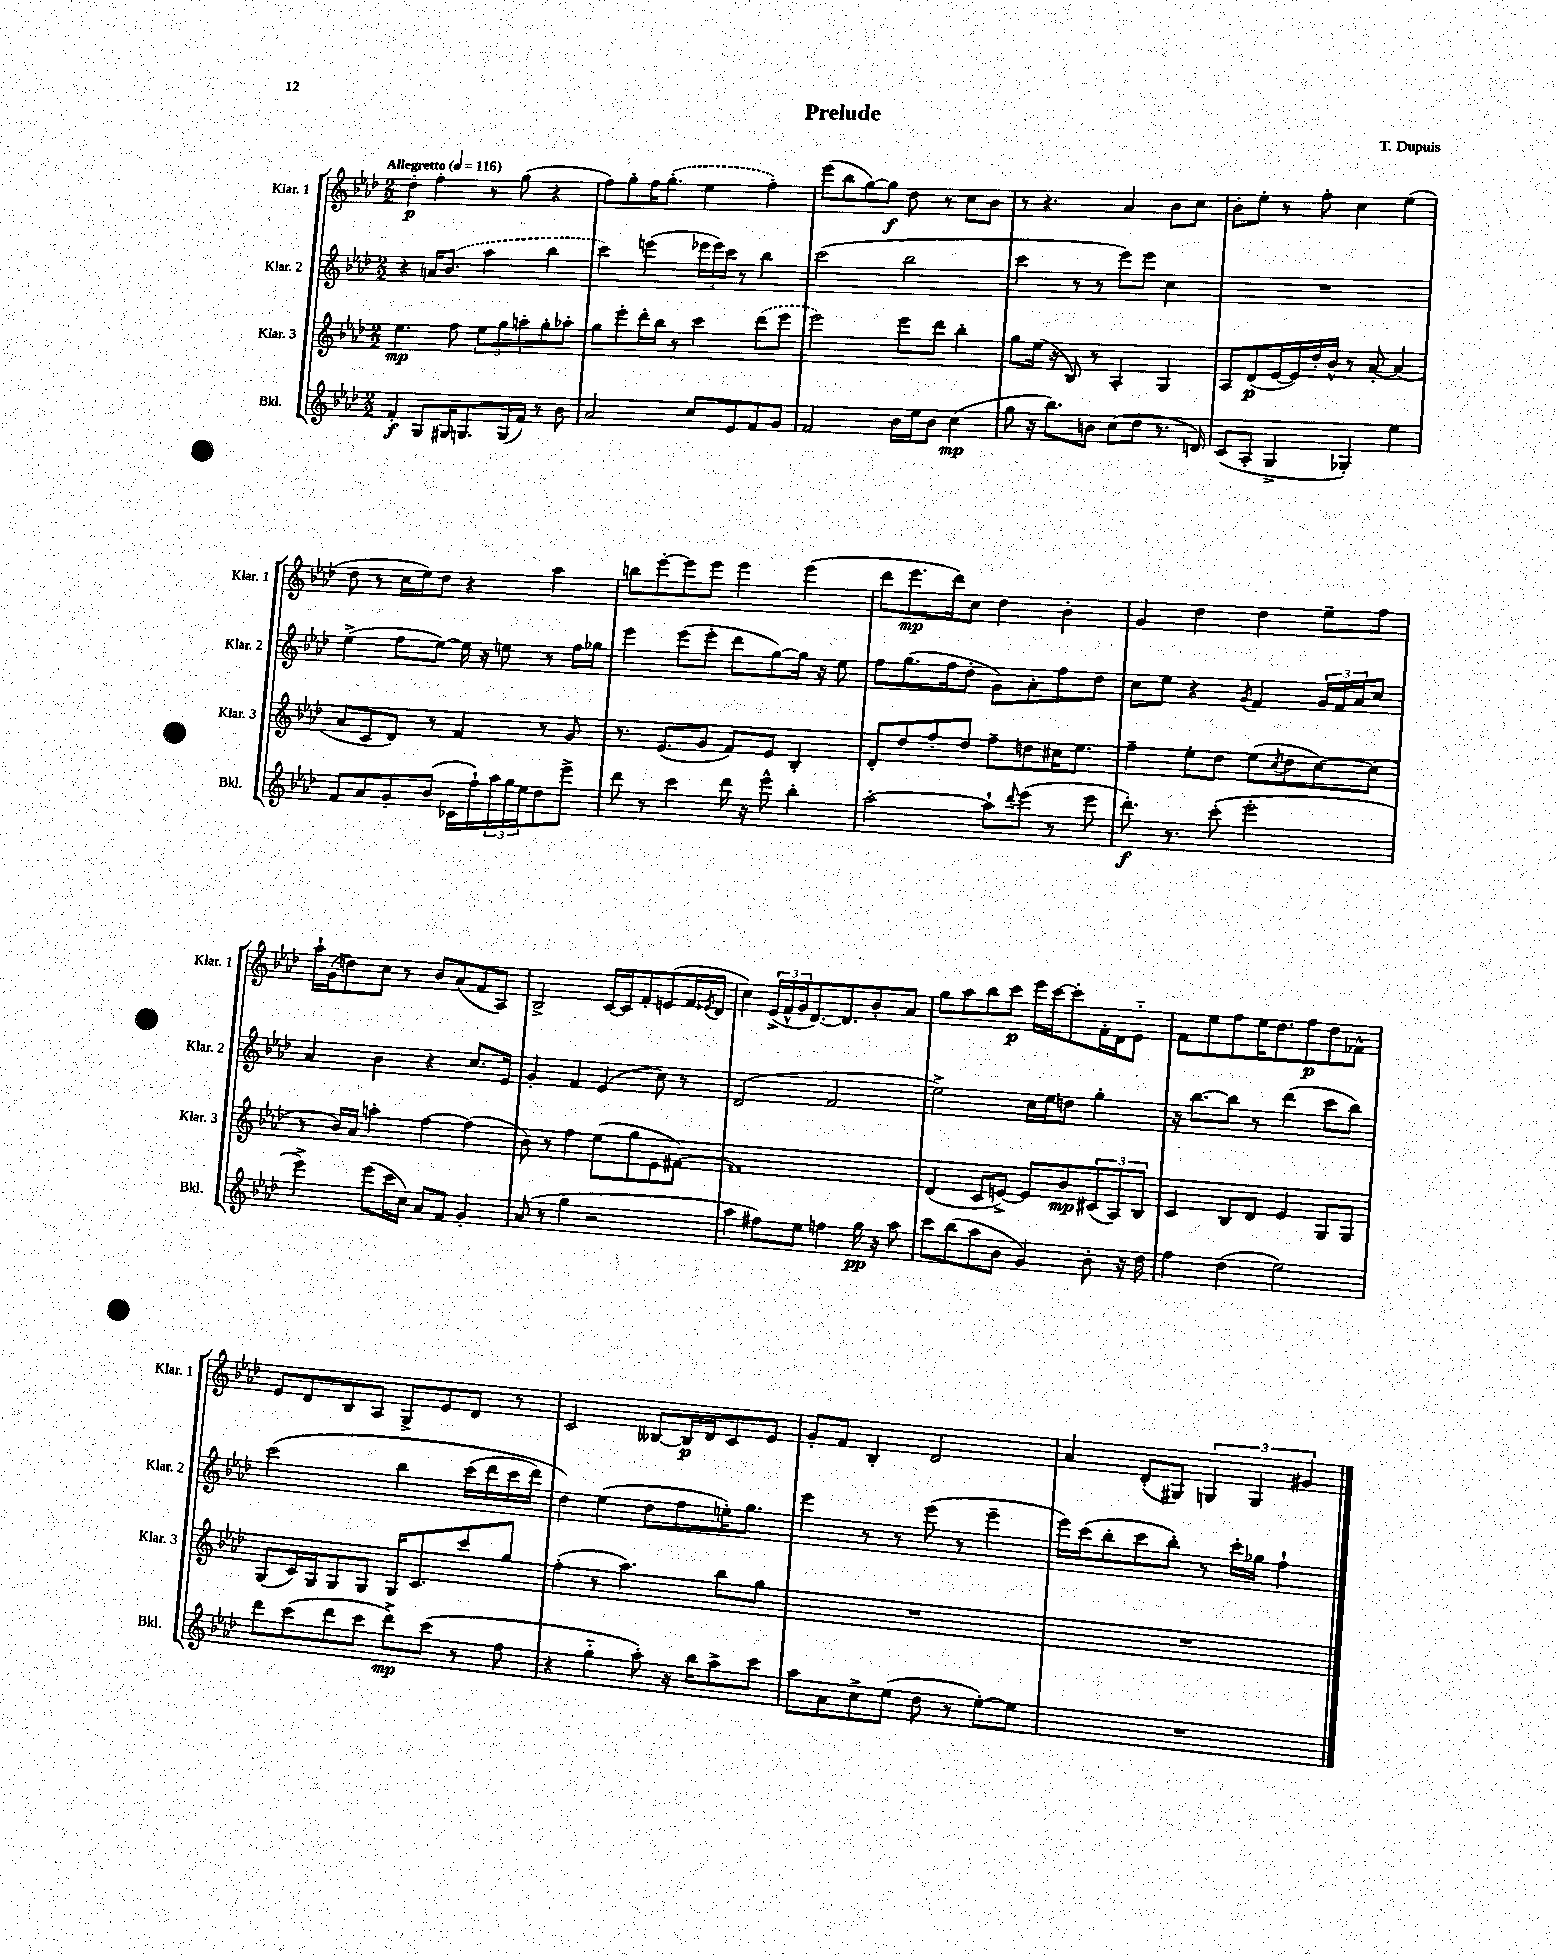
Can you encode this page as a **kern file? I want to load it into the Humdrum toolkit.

**kern	**dynam	**kern	**dynam	**kern	**kern	**dynam
*part4	*part4	*part3	*part3	*part2	*part1	*part1
*staff4	*staff4	*staff3	*staff3	*staff2	*staff1	*staff1
*I"Bkl.	*	*I"Klar. 3	*	*I"Klar. 2	*I"Klar. 1	*
*I'Bkl.	*	*I'Klar. 3	*	*I'Klar. 2	*I'Klar. 1	*
*clefG2	*	*clefG2	*	*clefG2	*clefG2	*
*k[b-e-a-d-]	*	*k[b-e-a-d-]	*	*k[b-e-a-d-]	*k[b-e-a-d-]	*
*M2/2	*	*M2/2	*	*M2/2	*M2/2	*
*MM116	*	*MM116	*	*MM116	*MM116	*
=1	=1	=1	=1	=1	=1	=1
!	!	!	!	!	!LO:TX:a:B:t=Allegretto	!
4f'/	f	4.ee-\	mp	4r	4dd-'\	p
8G/L	.	.	.	16an/KL	4ff'\	.
.	.	.	.	(8.b-/J	.	.
16G#X/K	.	8ff\	.	.	.	.
8.Gn/	.	.	.	.	.	.
.	.	12ee-\L	.	4aa-\	8r	.
.	.	12gg\	.	.	.	.
(16G/L	.	.	.	.	(8gg\	.
.	.	12aan'\	.	.	.	.
16f/JJ)	.	.	.	.	.	.
8r	.	8gg'\	.	4bb-\	4r	.
8b-\	.	8aa-X'\J	.	.	.	.
=2	=2	=2	=2	=2	=2	=2
2a-/	.	8gg\L	.	4ccc\)	8ff\L)	.
.	.	8eee-'\	.	.	8gg'\	.
.	.	16ddd-'\L	.	(4eeen\	16ff\K	.
.	.	16bb-\JJ	.	.	(8.gg'\J	.
.	.	8r	.	.	.	.
8cc/L	.	4ccc\	.	24eee-X\LL	4ee-\	.
.	.	.	.	24eee-\)	.	.
.	.	.	.	24ccc\JJ	.	.
8e-/	.	.	.	8r	.	.
8f/	.	(8ddd-\L	.	4bb-\	4ff'\)	.
8g/J	.	8eee-\J	.	.	.	.
=3	=3	=3	=3	=3	=3	=3
2f/	.	2eee-\)	.	(2ccc\	(8eee-\L	.
.	.	.	.	.	8bb-\	.
.	.	.	.	.	[8gg\)	.
.	.	.	.	.	8gg\J]	f
16b-\LL	.	8eee-\L	.	2bb-\	8dd-\	.
16ee-\J	.	.	.	.	.	.
8b-\J	.	8ddd-\J	.	.	8r	.
(4cc\	mp	4bb-'\	.	.	8cc\L	.
.	.	.	.	.	8b-\J	.
=4	=4	=4	=4	=4	=4	=4
8gg\	.	8gg\L	.	4ccc\	8r	.
16r	.	(16ee-\Jk	.	.	4.r	.
8.bb-\L)	.	16r	.	.	.	.
.	.	8B-/)	.	8r	.	.
8bn\J	.	8r	.	8r	.	.
(8cc\L	.	4A-'/	.	8eee-\L)	4a-/	.
8dd-\J	.	.	.	8eee-\J	.	.
8.r	.	4G/	.	4cc\	8b-\L	.
.	.	.	.	.	8cc\J	.
16dn/)	.	.	.	.	.	.
=5	=5	=5	=5	=5	=5	=5
(8c/L	.	8A-/L	.	1r	8b-'\L	.
8A-'/J	.	(8d-/	p	.	8ee-'\J	.
4G^/	.	[16e-/L	.	.	8r	.
.	.	16e-/])	.	.	.	.
.	.	16dd-'/	.	.	8ff'\	.
.	.	16b-^^/JJ	.	.	.	.
4G-X'/)	.	8r	.	.	4cc\	.
.	.	[8a-'/	.	.	.	.
4ee-\	.	(4a-/]	.	.	(4ee-\	.
!!LO:LB:g=z
=6	=6	=6	=6	=6	=6	=6
8f/L	.	8a-/L	.	(4ee-^\	8dd-\	.
8a-/	.	8c/	.	.	8r	.
8g'/	.	8d-/J)	.	8ff\L	16cc\LL	.
.	.	.	.	.	16ee-\J)	.
(8b-/J	.	8r	.	[8ee-\J)	8dd-\J	.
16c-X\LL	.	4f/	.	16ee-\]	4r	.
16ff`\)	.	.	.	16r	.	.
24aa-\	.	.	.	8een\	.	.
24gg\	.	.	.	.	.	.
24ee-\J	.	.	.	.	.	.
8dd-\	.	8r	.	8r	4aa-\	.
8eee-^\J	.	8g/	.	16ff\LL	.	.
.	.	.	.	16gg-X\JJ	.	.
=7	=7	=7	=7	=7	=7	=7
8ddd-\	.	8.r	.	4eee-\	8bbn\L	.
8r	.	.	.	.	[8eee-'\	.
.	.	(8.e-/L	.	.	.	.
4ccc\	.	.	.	(8eee-\L	8eee-\]	.
.	.	8g/J	.	8eee-'\J	8eee-\J	.
16ddd-\	.	8f/L)	.	8ddd-\L	4eee-\	.
16r	.	.	.	.	.	.
8eee-^^\	.	8e-/J	.	[8gg\)	.	.
4bb-'\	.	4B-'/	.	16gg\Jk]	(4eee-\	.
.	.	.	.	16r	.	.
.	.	.	.	8ee-\	.	.
=8	=8	=8	=8	=8	=8	=8
[2aa-'\	.	8d-'/L	.	8ff\L	8ddd-\L	.
.	.	8dd-/	.	(8.gg\	8.eee-\	mp
.	.	8ff'/	.	.	.	.
.	.	.	.	16ff\k	16ddd-\k)	.
.	.	8dd-/J	.	8dd-'\J	8cc\J	.
8aa-`\L]	.	8ff~\L	.	8g\L)	4dd-\	.
8qqddd-/	.	.	.	.	.	.
(8eee-\J	.	8ddn\	.	8a-'\	.	.
8r	.	16cc#X\K	.	8ff\	4b-'\	.
.	.	8.ee-\J	.	.	.	.
8eee-\	.	.	.	8dd-\J	.	.
=9	=9	=9	=9	=9	=9	=9
8.ddd-'\)	f	4ff~\	.	8cc\L	4g/	.
.	.	.	.	8ee-\J	.	.
8.r	.	.	.	.	.	.
.	.	8ee-'\L	.	4r	4dd-\	.
(8ccc'\	.	8dd-\J	.	.	.	.
.	.	.	.	8qg/	.	.
2eee-'\	.	(8ee-\L	.	4f/	4dd-\	.
.	.	8qcc/	.	.	.	.
.	.	8dd-\	.	.	.	.
.	.	[8cc\)	.	24g/LL	8ee-~\L	.
.	.	.	.	24f/	.	.
.	.	.	.	24a-/J	.	.
.	.	(8cc\J]	.	8cc/J	8ff\J	.
!!LO:LB:g=z
=10	=10	=10	=10	=10	=10	=10
4eee-^\)	.	8r	.	4a-/	16aa-`\LL	.
.	.	.	.	.	(16g\J	.
.	.	16b-/LL)	.	.	8ddn\)	.
.	.	16a-/JJ	.	.	.	.
(8eee-\L	.	4aan'\	.	4b-\	8cc\J	.
16ccc\L	.	.	.	.	8r	.
16cc\JJ)	.	.	.	.	.	.
8a-/L	.	[4ff\	.	4r	8b-/L	.
8f/J	.	.	.	.	(8a-/	.
4g'/	.	(4ff\]	.	8.cc/L	8f/	.
.	.	.	.	.	8A-/J)	.
.	.	.	.	16e-/Jk	.	.
=11	=11	=11	=11	=11	=11	=11
(8a-/	.	8b-\)	.	4g'/	2B-^/	.
8r	.	8r	.	.	.	.
4gg\	.	4ff\	.	4f/	.	.
2r	.	(8ee-\L	.	(4e-/	[16c/LL	.
.	.	.	.	.	16c/J]	.
.	.	8gg\	.	.	8f'/	.
.	.	8e-\	.	8cc\)	(8en/	.
.	.	[8f#X\J)	.	8r	16f/L	.
.	.	.	.	.	8qe-X/	.
.	.	.	.	.	16d-/JJ	.
=12	=12	=12	=12	=12	=12	=12
4aa-\	.	1f#]	.	(2d-/	4cc\)	.
8ff#X\L)	.	.	.	.	(24e-^/LL	.
.	.	.	.	.	24f^^/	.
.	.	.	.	.	24g/J	.
8ee-\J	.	.	.	.	[8.d-/)	.
4ffn\	.	.	.	2f/	.	.
.	.	.	.	.	8.d-/]	.
16gg\	pp	.	.	.	8b-'/	.
16r	.	.	.	.	.	.
8aa-\	.	.	.	.	8a-/J	.
=13	=13	=13	=13	=13	=13	=13
8ccc\L	.	(4d-/	.	2ee-^\)	8gg\L	.
(8bb-\	.	.	.	.	8aa-\	.
8aa-\	.	8c/L	.	.	8bb-\	.
8b-\J	.	[8en^/J)	.	.	8ccc\J	p
4g/)	.	8e/L]	.	16cc\LL	16eee-\LL	.
.	.	.	.	16ee-\J	[16ccc\J	.
.	.	8b-/	mp	8ddn\J	8ccc'\]	.
8b-'\	.	(12c#X/	.	4gg'\	16f'\L	.
.	.	.	.	.	16d-\J	.
.	.	12A-/)	.	.	.	.
16r	.	.	.	.	8e-\J	.
.	.	12B-/J	.	.	.	.
16dd-\	.	.	.	.	.	.
=14	=14	=14	=14	=14	=14	=14
4ff\	.	4c/	.	16r	8f\L	.
.	.	.	.	[8.bb-\L	.	.
.	.	.	.	.	8ee-\	.
(4dd-\	.	8B-/L	.	8bb-\J]	8ff\	.
.	.	8d-/J	.	8r	16ee-\K	.
.	.	.	.	.	8.dd-\	.
2ee-\)	.	4e-/	.	(4ddd-\	.	.
.	.	.	.	.	8ff\	p
.	.	8G/L	.	8ccc\L	8dd-\	.
.	.	8G/J	.	8bb-\J)	8f-X^^\J	.
!!LO:LB:g=z
=15	=15	=15	=15	=15	=15	=15
8ddd-\L	.	(8G/L	.	(2ccc\	8e-/L	.
(8ccc\	.	16c/L)	.	.	8d-/	.
.	.	16G/J	.	.	.	.
8ddd-\	.	8G/	.	.	8B-/	.
8ccc\J	.	8G/J	.	.	8A-/J	.
8ddd-^\L)	mp	16G/KL	.	4bb-\	8G^/L	.
.	.	8.c/	.	.	.	.
(8ccc\J	.	.	.	.	8e-/	.
8r	.	8ccc/	.	(16ccc\LL	8d-/J	.
.	.	.	.	16ddd-\	.	.
8ff\	.	8gg/J	.	16ccc\	8r	.
.	.	.	.	16ddd-\JJ)	.	.
=16	=16	=16	=16	=16	=16	=16
4r	.	(4ff'\	.	4dd-\)	2c/	.
4gg\	.	8r	.	(4ee-\	.	.
.	.	4.aa-\)	.	.	.	.
8aa-'\)	.	.	.	8dd-\L	[8B--X/L	.
16r	.	.	.	8ff\	16B--/L]	p
16bb-\KL	.	.	.	.	16d-/J	.
8aa-^\	.	8bb-\L	.	16een'\K)	8c/	.
.	.	.	.	8.gg\J	.	.
8ccc\J	.	8gg\J	.	.	8e-/J	.
=17	=17	=17	=17	=17	=17	=17
8aa-\L	.	1r	.	4eee-\	8g'/L	.
8a-\	.	.	.	.	8f/J	.
8cc^\	.	.	.	8r	4B-'/	.
(8ee-\J	.	.	.	8r	.	.
8dd-\	.	.	.	(8eee-\	2d-/	.
8r	.	.	.	8r	.	.
[8ee-'\L)	.	.	.	4eee-~\	.	.
8ee-\J]	.	.	.	.	.	.
=18	=18	=18	=18	=18	=18	=18
1r	.	1r	.	16eee-\LL)	4a-/	.
.	.	.	.	(16ccc\J	.	.
.	.	.	.	8bb-'\	.	.
.	.	.	.	8ccc\	(8d-'/L	.
.	.	.	.	8bb-'\J)	8G#X/J)	.
.	.	.	.	8r	6Gn/	.
.	.	.	.	16ccc'\LL	.	.
.	.	.	.	.	6G/	.
.	.	.	.	16gg-X\JJ	.	.
.	.	.	.	4ff`\	.	.
.	.	.	.	.	6g#X/	.
==	==	==	==	==	==	==
*-	*-	*-	*-	*-	*-	*-
